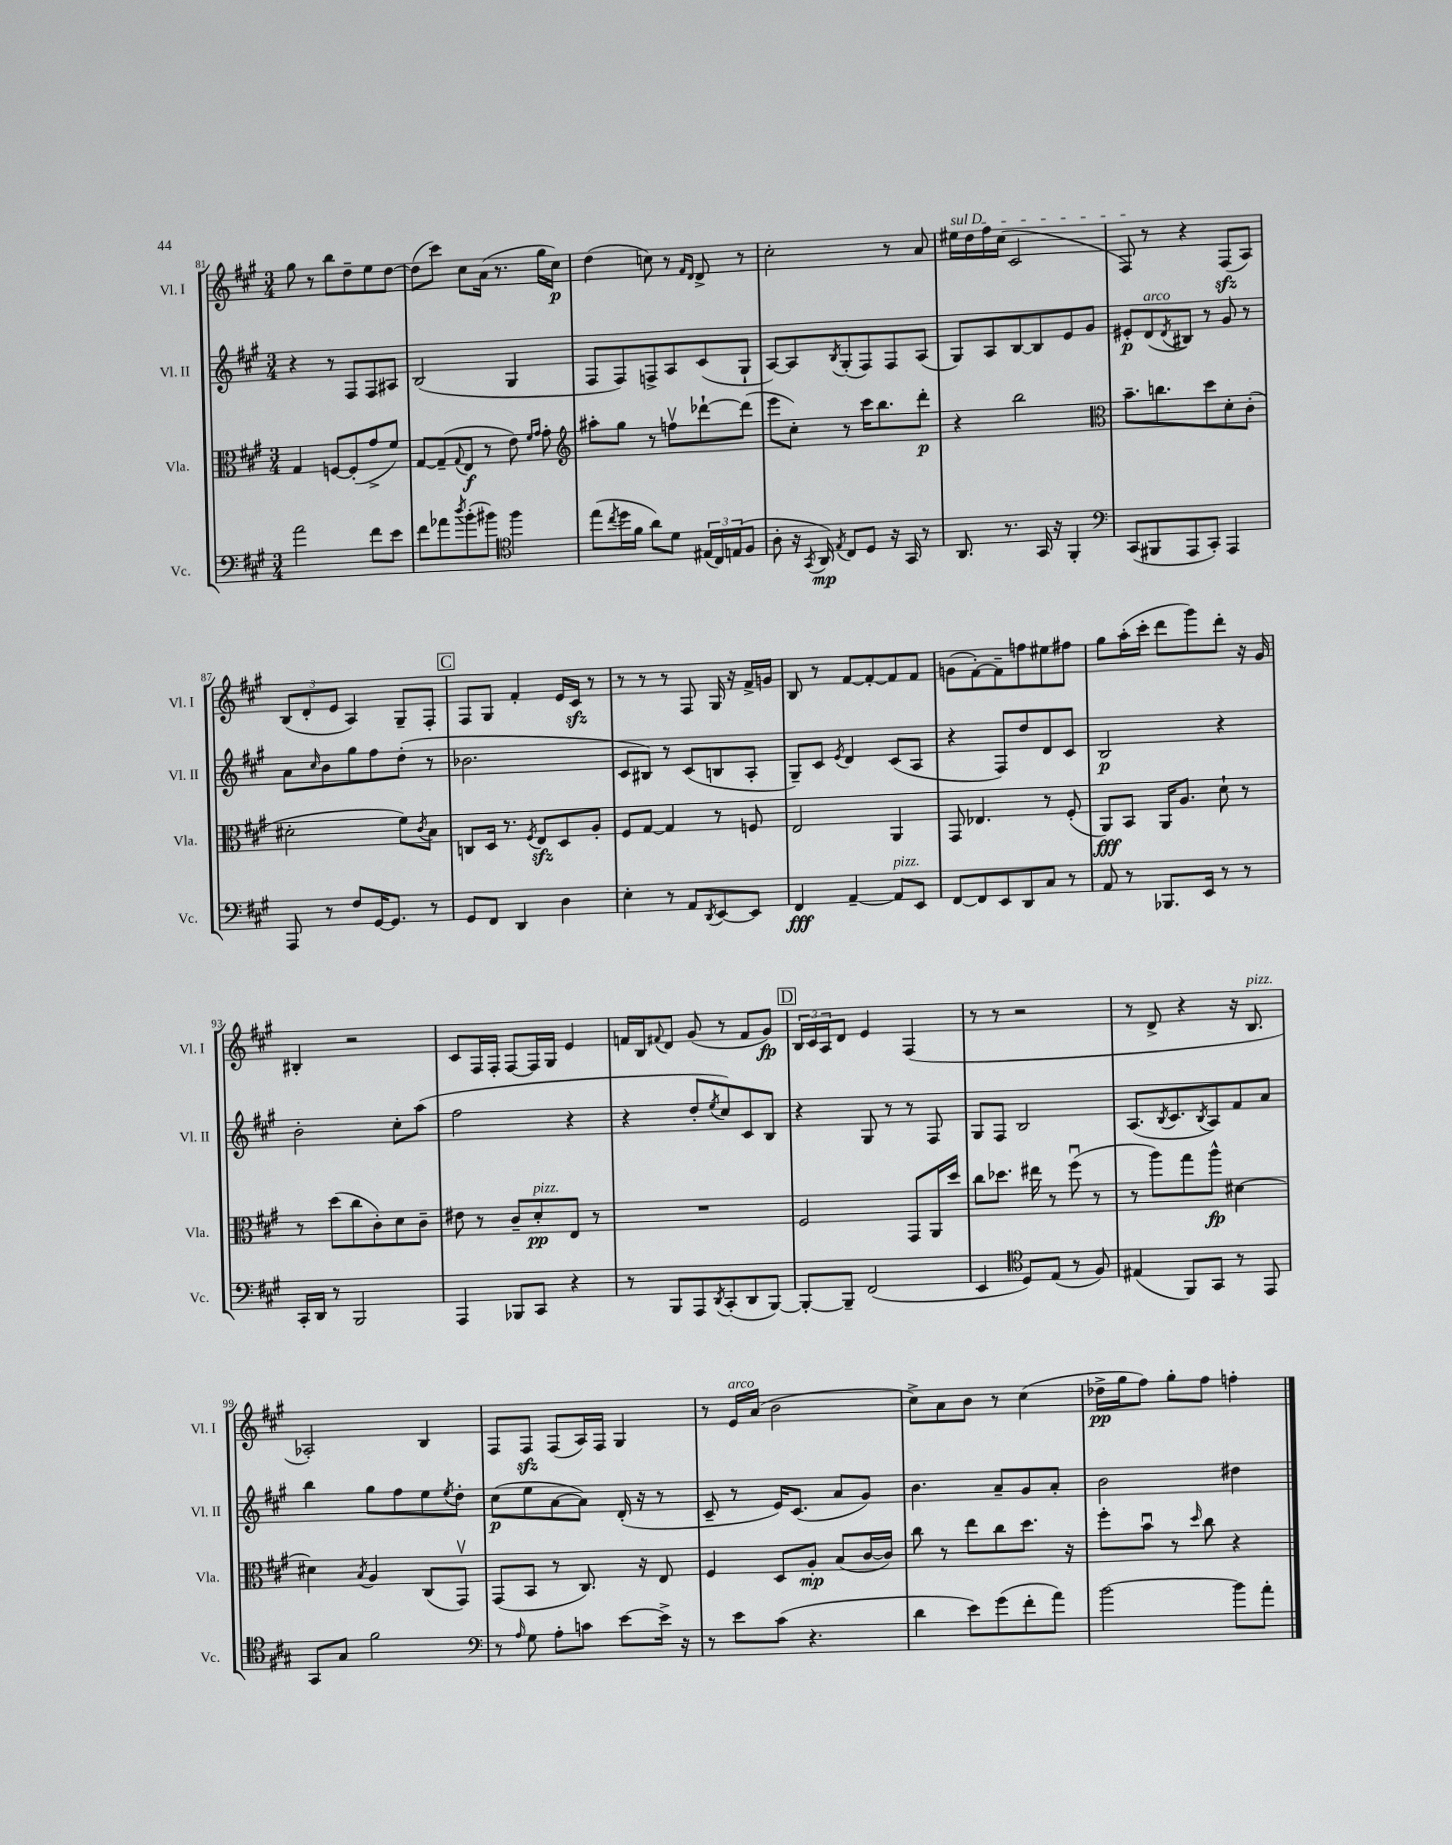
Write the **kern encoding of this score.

**kern	**kern	**kern	**kern
*staff4	*staff3	*staff2	*staff1
*clefF4	*clefC3	*clefG2	*clefG2
*k[f#c#g#]	*k[f#c#g#]	*k[f#c#g#]	*k[f#c#g#]
*M3/4	*M3/4	*M3/4	*M3/4
2a	4G#	4r	8gg#
.	.	.	8r
.	[8F	8r	8bb
.	(8F']	8F#	8dd~
8f#	8g#^	8F#	8ee
8e	8f#)	8A#	[8dd
=	=	=	=
8f#	[8G#	(2B	(8dd]
8a-	(8G#~]	.	8ccc#)
8qdd	8qqG#	.	.
(8b'	8E	.	8cc#
8b#)	8r	.	(16a
.	.	.	8.r
*clefC4	*	*	*
4ff#	8e)	4G#	.
.	16qqf#	.	.
.	16qqg#	.	.
.	8g#'	.	16gg#
.	.	.	16cc#)
=	=	=	=
*	*clefG2	*	*
(8ee	8aa#'	8F#	(4dd
8qcc#	.	.	.
16dd	8gg#	8F#)	.
16f#	.	.	.
8a)	8r	8F^	8cc)
8d	8ffv	8A	8r
.	.	.	16qqf#
.	.	.	16qqd
(24E#	[8ddd-`	(8c#	8d^
24C#)	.	.	.
(24E	.	.	.
8F#	(8ddd-]	8G#`	8r
=	=	=	=
8A'	8eee	[8A)	2cc#'
16r	8cc#')	8A]	.
8qGG#	.	.	.
16AA)	.	.	.
8qE	.	8qB	.
8C#	8r	(8G#'	.
8D	16ccc#	8F#)	.
.	8.bb	.	.
16r	.	8F#	8r
16GG#	.	.	.
8r	8ddd'	(8A	8a
=	=	=	=
8.AA	4r	8G#)	16ee#
.	.	.	16dd
.	.	8A	16ff#
8.r	.	.	(16cc#
.	2bb	[8B	2c#
16GG#	.	8B]	.
16r	.	.	.
4FF#'	.	8e	.
.	.	8g#	.
=	=	=	=
*clefF4	*clefC3	*	*
(8CC#	8.b~	8e#'	8F#)
8BBB#	.	(8d	8r
.	8.cc	.	.
.	.	8qd	.
8AAA	.	8B#)	4r
8CC#')	8dd	8r	.
4AAA	8d'	8g#	(8F#
.	(8c#'	8r	8A)
=	=	=	=
8AAA	2d#'	8a	(12B
.	.	.	12d'
.	.	16qqcc#	.
8r	.	8b	.
.	.	.	12e
8F#	.	8gg#	4A)
[16GG#	.	8ff#	.
8.GG#]	.	.	.
.	8f#)	(8dd'	8G#~
.	8qc#	.	.
8r	8B	8r	8F#'
=	=	=	=
8GG#	8C	2.b-	8F#
8FF#	16D	.	8G#
.	8.r	.	.
4DD	.	.	4f#'
.	8qF#	.	.
.	8E	.	.
4D	8D	.	16e
.	.	.	16c#
.	8A'	.	8r
=	=	=	=
4E'	8F#	8c#	8r
.	[8G#	8B#)	8r
8r	4G#]	8r	8r
8AA	.	(8c#	8F#
8qDD	.	.	.
[8EE	8r	8B	16G#
.	.	.	16r
8EE]	8F	8A'	16f#^
.	.	.	16g
=	=	=	=
4FF#	2E	8G#~)	8B
.	.	8c#	8r
.	.	8qe	.
[4AA~	.	4d	[8f#
.	.	.	8f#'_
8AA]	4AA	(8c#	8f#]
8EE	.	8A	8f#
=	=	=	=
[8FF#	8GG#	4r	(8g
8FF#]	4.E-	.	[8f#')
8EE	.	8F#)	8f#~]
8DD	.	8dd	8ff
8C#	8r	8d	8ee#
8r	(8F#'	8c#	8ff#
=	=	=	=
8AA	8AA)	2B	8gg#
8r	8BB	.	(16aa'
.	.	.	16ccc#'
8.BBB-	16AA	.	8ddd
.	8.A	.	.
.	.	.	8ggg#)
16EE	.	.	.
8r	8d`	4r	8ddd'
8r	8r	.	16r
.	.	.	16g#
=	=	=	=
16CC#'	8r	2b'	4B#'
16DD	.	.	.
8r	(8dd	.	.
2BBB	8cc#	.	2r
.	8c#')	.	.
.	8d	8cc#'	.
.	8c#~	(8aa	.
=	=	=	=
4AAA	8e#	2ff#	8c#
.	8r	.	16F#
.	.	.	16F#'
8BBB-	8c#~	.	[8F#
8CC#	8d'	.	16F#]
.	.	.	16G#
4r	8E	4r	4e
.	8r	.	.
=	=	=	=
8r	2.r	4r	16f
.	.	.	16B
.	.	.	8qqf#
8BBB	.	.	8d
8AAA	.	8dd'	(8g#
8qDD	.	8qee	.
(8CC#'	.	8cc#)	8r
8DD	.	8c#	8f#
[8BBB)	.	8B	8g#)
=	=	=	=
8BBB'_	2F#	4r	24B
.	.	.	24c#
.	.	.	24A
8BBB~]	.	.	8d
(2FF#	.	8G#	4e
.	.	8r	.
.	8GG#	8r	(4F#
.	16AA	8F#	.
.	16dd	.	.
=	=	=	=
4EE	8cc#	8G#	8r
.	8.dd-	8F#	8r
*clefC4	*	*	*
8D)	.	2B	2r
.	16ee#	.	.
(8E	8r	.	.
8r	(8ff#u	.	.
8F#)	8r	.	.
=	=	=	=
(4E#	8r	(8.A	8r
.	8aa)	.	8d^
.	.	8qB	.
.	.	8.c#	.
8FF#)	8gg#	.	4r
.	.	8qB	.
8GG#	8aa^^	8A)	.
8r	[4d#	8f#	16r
.	.	.	8.B
8EE	.	8a	.
=	=	=	=
8GG#	4d#]	4bb	2A-')
8G#	.	.	.
.	8qB	.	.
2f#	4A	8gg#	.
.	.	8ff#	.
.	(8C#	8ee	4B
.	.	8qee	.
.	8GG#v)	8dd'	.
=	=	=	=
*clefF4	*	*	*
8r	(8GG#	(8cc#	8F#
16qqA	.	.	.
8G#	8BB	8ee	8F#
8A'	8r	[8a	(8F#
8c	8.C#)	8a])	16A)
.	.	.	16F#
[8e	.	(16d'	4G#
.	16r	16r	.
16e^]	8E	8r	.
16r	.	.	.
=	=	=	=
8r	4F#	8c#~	8r
8e	.	8r	16e
.	.	.	(16a
(8c#	8D	16e)	2b
.	.	(8.c#	.
4.r	8A'	.	.
.	(8B	8a	.
.	[16c#	8g#)	.
.	16c#])	.	.
=	=	=	=
4d	8cc#	4.b	8cc#^)
.	8r	.	8a
8e)	8ee	.	8b
(8g#	8cc#	8a~	8r
8f#'	8.dd	8g#	(4cc#
8a)	.	8a'	.
.	16r	.	.
=	=	=	=
[2b	8ff#'	2b	16dd-^
.	.	.	16gg#
.	8bu	.	8ff#)
.	8r	.	8gg#'
.	16qqdd	.	.
.	8cc#	.	8ff#
8b]	4r	4dd#	4ff'
8a'	.	.	.
==	==	==	==
*-	*-	*-	*-
